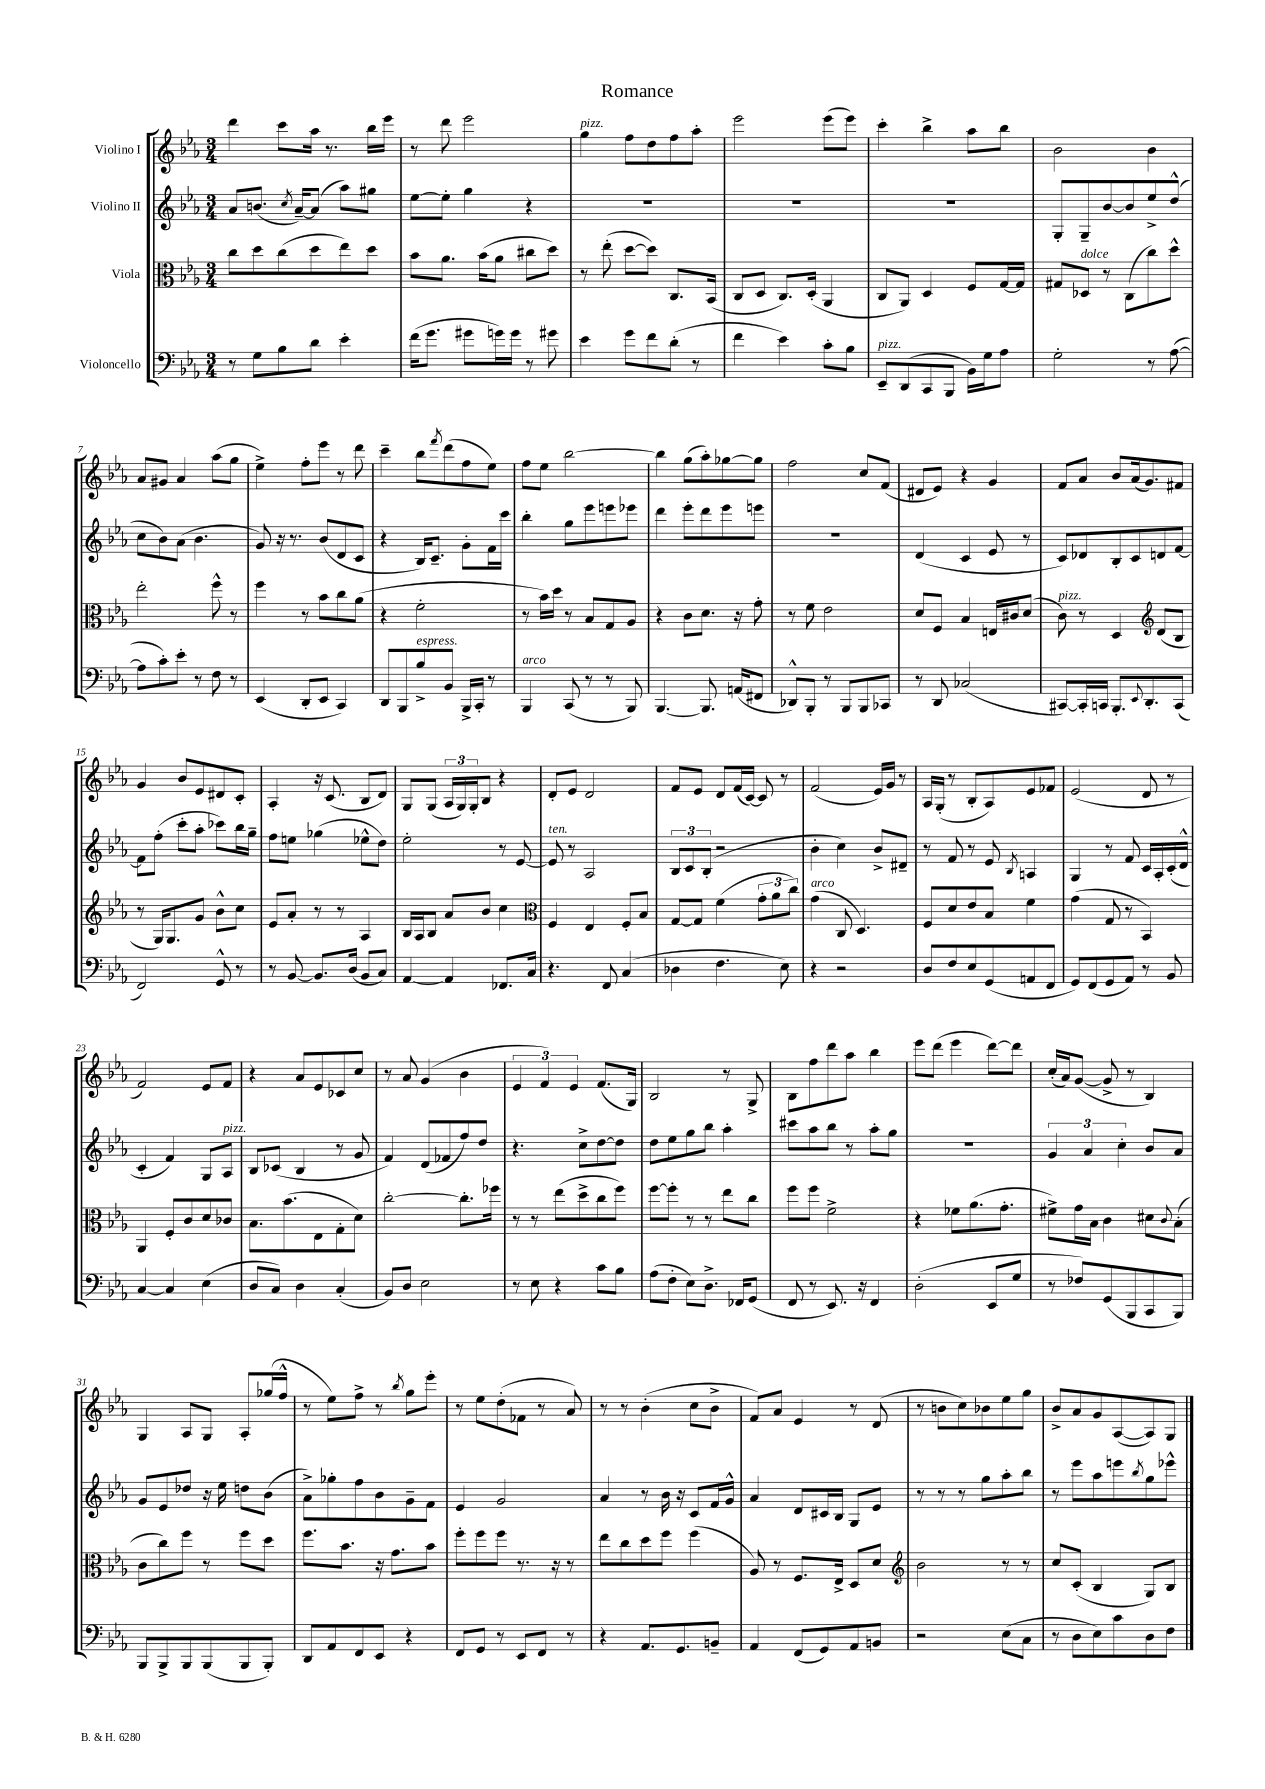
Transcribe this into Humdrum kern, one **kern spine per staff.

**kern	**kern	**kern	**kern
*part4	*part3	*part2	*part1
*staff4	*staff3	*staff2	*staff1
*I"Violoncello	*I"Viola	*I"Violino II	*I"Violino I
*clefF4	*clefC3	*clefG2	*clefG2
*k[b-e-a-]	*k[b-e-a-]	*k[b-e-a-]	*k[b-e-a-]
*M3/4	*M3/4	*M3/4	*M3/4
=1	=1	=1	=1
8r	8cc\L	8a-/L	4ddd\
8G\L	8dd\	(8.bn/J	.
8B-\	(8cc\	.	8ccc\L
.	.	8qcc/	.
.	.	[16a-~/KL)	.
8d\J	8dd\	(8a-/J]	16aa-\Jk
.	.	.	8.r
4e-'\	8ee-\)	8aa-\L)	.
.	8dd\J	8gg#X\J	16bb-\LL
.	.	.	16eee-\JJ
=2	=2	=2	=2
(16f\KL	8b-\L	[8ee-\L	8r
8.g\J	.	.	.
.	8.a-\J	8ee-'\J]	8ddd\
8g#X\L	.	4gg\	2eee-\
.	(16b-\KL	.	.
16gn\L)	8a-\J	.	.
16g\JJ	.	.	.
8r	8cc#X\L	4r	.
8g#X\	8dd\J)	.	.
=3	=3	=3	=3
!	!	!	!LO:TX:a:i:t=pizz.
4e-\	8r	2.r	4gg\
.	(8ee-'\	.	.
8g\L	[8dd\L	.	8ff\L
8f\	8dd\J])	.	8dd\
(8d'\J	8.C/L	.	8ff\
8r	.	.	8aa-'\J
.	(16BB-/Jk	.	.
=4	=4	=4	=4
4f\	8C/L	2.r	2eee-\
.	8D/J	.	.
4e-\)	8.C/L)	.	.
.	(16D'/Jk	.	.
8c'\L	4AA-/	.	(8eee-\L
8B-\J	.	.	8eee-\J)
=5	=5	=5	=5
!LO:TX:a:i:t=pizz.	!	!	!
8EE-~/L	8C/L	2.r	4ccc'\
(8DD/	8AA-/J)	.	.
8CC/	4D/	.	4bb-^\
8BBB-/J	.	.	.
16BB-\LL)	8F/L	.	8aa-\L
16G\J	.	.	.
8A-\J	[16G/L	.	8bb-\J
.	16G/JJ]	.	.
=6	=6	=6	=6
2G'\	8G#X/L	8G'/L	2b-\
!	!LO:TX:a:i:t=dolce	!	!
.	8D-X/J	8G~/	.
.	8r	[8b-/	.
.	(8C\L	8b-/]	.
8r	8cc\)	8ee-^/	4b-\
([8A-\	8dd^^\J	(8dd^^/J	.
!!LO:LB:g=z
=7	=7	=7	=7
8A-\L]	2ee-'\	8cc\L	8a-/L
8c'\)	.	8b-\)	8g#X/J
8e-'\J	.	(8a-\J	4a-/
8r	.	4.b-\	.
8F\	8ff^^\	.	(8aa-\L
8r	8r	.	8gg\J
=8	=8	=8	=8
(4EE-/	4ff\	8g/)	4ee-^\)
.	.	16r	.
.	.	8.r	.
8DD'/L	8r	.	8ff'\L
8EE-/J	8b-\L	(8b-/L	8eee-\J
4CC/)	8cc\	8d/	8r
.	(8a-\J	8c/J	8ddd\
=9	=9	=9	=9
8DD/L	4r	4r	4ccc~\
8BBB-/	.	.	.
!LO:TX:a:i:t=espress.	!	!	!
8B-^/	2f'\	16B-/KL)	8bb-\L
.	.	8.c~/J	.
.	.	.	8qfff/
8BB-/J	.	.	(8ddd\
16BBB-^/LL	.	8g'\L	8ff\
16CC'/JJ	.	.	.
8r	.	16f\L	8ee-\J)
.	.	16ccc\JJ	.
=10	=10	=10	=10
!LO:TX:a:i:t=arco	!	!	!
4BBB-/	8r	4bb-'\	8ff\L
.	16b-\LL)	.	8ee-\J
.	16dd\JJ	.	.
(8CC/	8r	8gg\L	[2bb-\
8r	8B-/L	8eee-\	.
8r	8G/	8eeen\	.
8BBB-/)	8A-/J	8eee-X\J	.
=11	=11	=11	=11
[4.BBB-/	4r	4ddd\	4bb-\]
.	8c\L	8eee-'\L	(8gg\L
8.BBB-/]	8.d\J	8ddd\	8aa-'\)
.	.	8eee-\	[8gg-X\
(16AAn/KL	16r	.	.
8FF#X/J	8g'\	8eeen\J	8gg-\J]
=12	=12	=12	=12
8DD-X^^/L)	8r	2.r	2ff\
8BBB-'/J	8f\	.	.
8r	2e-\	.	.
8BBB-/L	.	.	.
8BBB-/	.	.	8cc/L
8CC-X/J	.	.	(8f/J
=13	=13	=13	=13
8r	8d/L	(4d/	8d#X/L
8DD/	8F/J	.	8e-/J)
(2C-X/	4B-/	4c/	4r
.	16En/LL	8e-/	4g/
.	16c#X/J	.	.
.	(8d/J	8r	.
=14	=14	=14	=14
!	!LO:TX:a:i:t=pizz.	!	!
[8CC#X/L)	8c\)	8c/L)	8f/L
16CC#'/L]	8r	8d-X/	8a-/J
16CCn/JJ	.	.	.
8.BBB-'/L	4D/	8B-'/	8b-/L
.	.	8c/	(16a-/k
8qqEE-/	.	.	.
8.DD'/	.	.	8.g/)
*	*clefG2	*	*
.	(8d/L	8dn/	.
(8CC/J	8B-/J	[8f/J	8f#X/J
!!LO:LB:g=z
=15	=15	=15	=15
2FF/)	8r	8f\L]	4g/
.	16G/KL)	(8ff'\J	.
.	8.G/	.	.
.	.	8ccc'\L	8b-/L
.	8g/J	8aa-'\J	8e-/
8GG^^/	8b-^^\L	8ccc-X\L)	8d#X/
8r	8cc\J	16bb-\L	8c'/J
.	.	16gg~\JJ	.
=16	=16	=16	=16
8r	8e-/L	8ff\L	4A-'/
[8BB-/	8a-'/J	8een\J	.
8.BB-/L]	8r	(4gg-X\	16r
.	.	.	(8.c/
.	8r	.	.
(16D/Jk	.	.	.
8BB-/L	4A-/	8ee-X^^\L	8B-/L
8C/J)	.	8dd\J)	8d/J)
=17	=17	=17	=17
[4AA-/	16B-/LL	2ee-'\	8G/L
.	16A-/J	.	.
.	8B-/J	.	(8G/J
4AA-/]	8a-/L	.	24A-/LL
.	.	.	24G/)
.	.	.	24G'/J
.	8b-/J	.	8B-/J
8.FF-X/L	4cc\	8r	4r
.	.	[8e-/	.
16C/Jk	.	.	.
=18	=18	=18	=18
*	*clefC3	*	*
!	!	!LO:TX:a:i:t=ten.	!
4.r	4F/	8e-/]	8d'/L
.	.	8r	8e-/J
.	4E-/	2A-/	2d/
8FF/	.	.	.
(4C/	8F'/L	.	.
.	8B-/J	.	.
=19	=19	=19	=19
4D-X\	[8G/L	12B-/L	8f/L
.	.	12c/	.
.	8G/J]	.	8e-/J
.	.	(12B-'/J	.
4.F\	(4f\	2r	8d/L
.	.	.	(16f/L
.	.	.	[16c/JJ)
.	12g'\L	.	8c/]
.	12a-\	.	.
8E-\)	.	.	8r
.	12cc\J)	.	.
=20	=20	=20	=20
!	!LO:TX:a:i:t=arco	!	!
4r	(4g\	4b-'\	(2f/
2r	8C/	4cc\)	.
.	4.D/)	.	.
.	.	8b-^/L	16e-/LL)
.	.	.	16g/JJ
.	.	8d#X~/J	8r
=21	=21	=21	=21
8D/L	8F/L	8r	16A-/LL
.	.	.	(16G'/JJ
8F/	8d/	8f/	8r
8E-/	8e-/	8r	8B-'/L
(8GG/	8B-/J	8e-/	8A-/)
.	.	8qB-/	.
8AAn/	4f\	4An/	8e-/
8FF/J	.	.	8f-X/J
=22	=22	=22	=22
8GG/L)	(4g\	4G/	(2e-/
(8FF/	.	.	.
8GG/	8G/	8r	.
8AA-/J)	8r	8f/	.
8r	4BB-/)	16c/LL	8d/
.	.	16A-'/	.
8BB-/	.	(16c'/	8r
.	.	16d^^/JJ	.
!!LO:LB:g=z
=23	=23	=23	=23
[4C/	4AA-/	4c'/	2f/)
4C/]	8F'/L	4f/)	.
.	8c/	.	.
(4E-\	8d/	8G/L	8e-/L
!	!	!LO:TX:a:i:t=pizz.	!
.	8c-X/J	8A-/J	8f/J
=24	=24	=24	=24
8D/L	8.B-\L	8B-/L	4r
8C/J)	.	(8c-X/J	.
.	(8.b-\	.	.
4D\	.	4B-/	8a-/L
.	8E-\	.	8e-/
(4C'/	8G'\	8r	8c-X/
.	8d\J)	8g/	8cc/J
=25	=25	=25	=25
8BB-/L)	[2cc'\	4f/)	8r
8D/J	.	.	8a-/
2E-\	.	(8d/L	(4g/
.	.	8f-X/	.
.	8.cc'\L]	8ff/)	4b-\
.	.	8dd/J	.
.	16ff-X\Jk	.	.
=26	=26	=26	=26
8r	8r	4.r	6e-/
8E-\	8r	.	.
.	.	.	6f/)
4r	(8ee-\L	.	.
.	.	.	6e-/
.	8dd^\	8cc^\L	.
8c\L	8cc\	[8dd\	(8.f/L
8B-\J	8ff\J)	8dd\J]	.
.	.	.	16G/Jk)
=27	=27	=27	=27
(8A-\L	[8ff\L	8dd\L	2B-/
8F'\J	8ff'\J]	8ee-\	.
8E-\L)	8r	8gg\	.
8.D^\J	8r	8bb-\J	.
.	8ee-\L	4aa-'\	8r
16FF-X/KL	.	.	.
(8GG/J	8cc\J	.	8G^/
=28	=28	=28	=28
8FF/	8ff\L	8ccc#X\L	8B-\L
8r	8ff\J	8aa-\	8ff\
8.EE-/)	2f^\	8bb-\J	8ddd\
.	.	8r	8aa-\J
16r	.	.	.
4FF/	.	8aa-'\L	4bb-\
.	.	8gg\J	.
=29	=29	=29	=29
(2D'\	4r	2.r	8eee-\L
.	.	.	(8ddd\J
.	8f-X\L	.	4eee-\
.	(8.a-\	.	.
8EE-/L	.	.	[8ddd\L)
.	8.g'\J	.	.
8G/J	.	.	8ddd\J]
=30	=30	=30	=30
8r	8f#X^\L)	6g/	(16cc'/LL
.	.	.	16a-/J)
8F-X/L)	16g\L	.	([8g/J
.	.	6a-/	.
.	16B-\JJ	.	.
(8GG/	4c\	.	8g^/]
.	.	6cc'\	.
8BBB-/	.	.	8r
8CC/	8d#X\L	8b-/L	4B-/)
.	8qqc/	.	.
8BBB-/J)	(8B-'\J	8a-/J	.
!!LO:LB:g=z
=31	=31	=31	=31
8BBB-/L	8c\L	8g/L	4G/
8BBB-^/	8cc\)	8e-/	.
8BBB-/	8ff\J	8dd-X/J	8A-/L
(8BBB-/	8r	16r	8G/J
.	.	16ee-\	.
8BBB-/	8ff\L	8ddn\L	8A-'/L
8BBB-'/J)	8dd\J	(8b-\J	(16gg-X/L
.	.	.	16ff^^/JJ
=32	=32	=32	=32
8DD/L	8.ff\L	8a-^\L)	8r
8AA-/	.	8gg-X'\	8ee-\L)
.	8.b-\J	.	.
8FF/	.	8ff\	8ff^\J
8EE-/J	16r	8b-\	8r
.	8.g\L	.	.
.	.	.	8qbb-/
4r	.	8g~\	8gg\L
.	8b-\J	8f\J	8eee-'\J
=33	=33	=33	=33
8FF/L	8ff'\L	4e-/	8r
8GG/J	8ff\	.	8ee-\L
8r	8ff\J	2g/	(8dd'\
8EE-/L	8.r	.	8f-X\J
8FF/J	.	.	8r
.	16r	.	.
8r	8r	.	8a-/)
=34	=34	=34	=34
4r	8ee-\L	4a-/	8r
.	8cc\	.	8r
8.AA-/L	8dd\	8r	(4b-'\
.	8ff\J	16b-\	.
8.GG/	.	16r	.
.	(4ff\	8c/L	8cc\L
8BBn~/J	.	16f/L	8b-^\J
.	.	16g^^/JJ	.
=35	=35	=35	=35
4AA-/	8A-/)	4a-/	8f/L)
.	8r	.	8a-/J
(8FF/L	8.F/L	8d/L	4e-/
8GG/)	.	16c#X/L	.
.	16E-^/Jk	16B-/JJ	.
8AA-/	8D/L	8G/L	8r
8BBn/J	8d/J	8e-/J	(8d/
=36	=36	=36	=36
*	*clefG2	*	*
2r	2b-\	8r	8r
.	.	8r	8bn\L
.	.	8r	8cc\)
.	.	8gg\L	8b-X\
(8E-\L	8r	8aa-'\	8ee-\
8C\J	8r	8bb-\J	8gg\J
=37	=37	=37	=37
8r	8cc/L	8r	8b-^/L
8D\L	(8c'/J	8eee-\L	8a-/
8E-\)	4B-/	8aa-\	8g/
8c\	.	8eeen\	([8A-/
.	.	8qbb-/	.
8D\	8G/L)	8gg\	8A-/])
8F\J	8B-/J	8eee-X^^\J	8G/J
==	==	==	==
*-	*-	*-	*-
